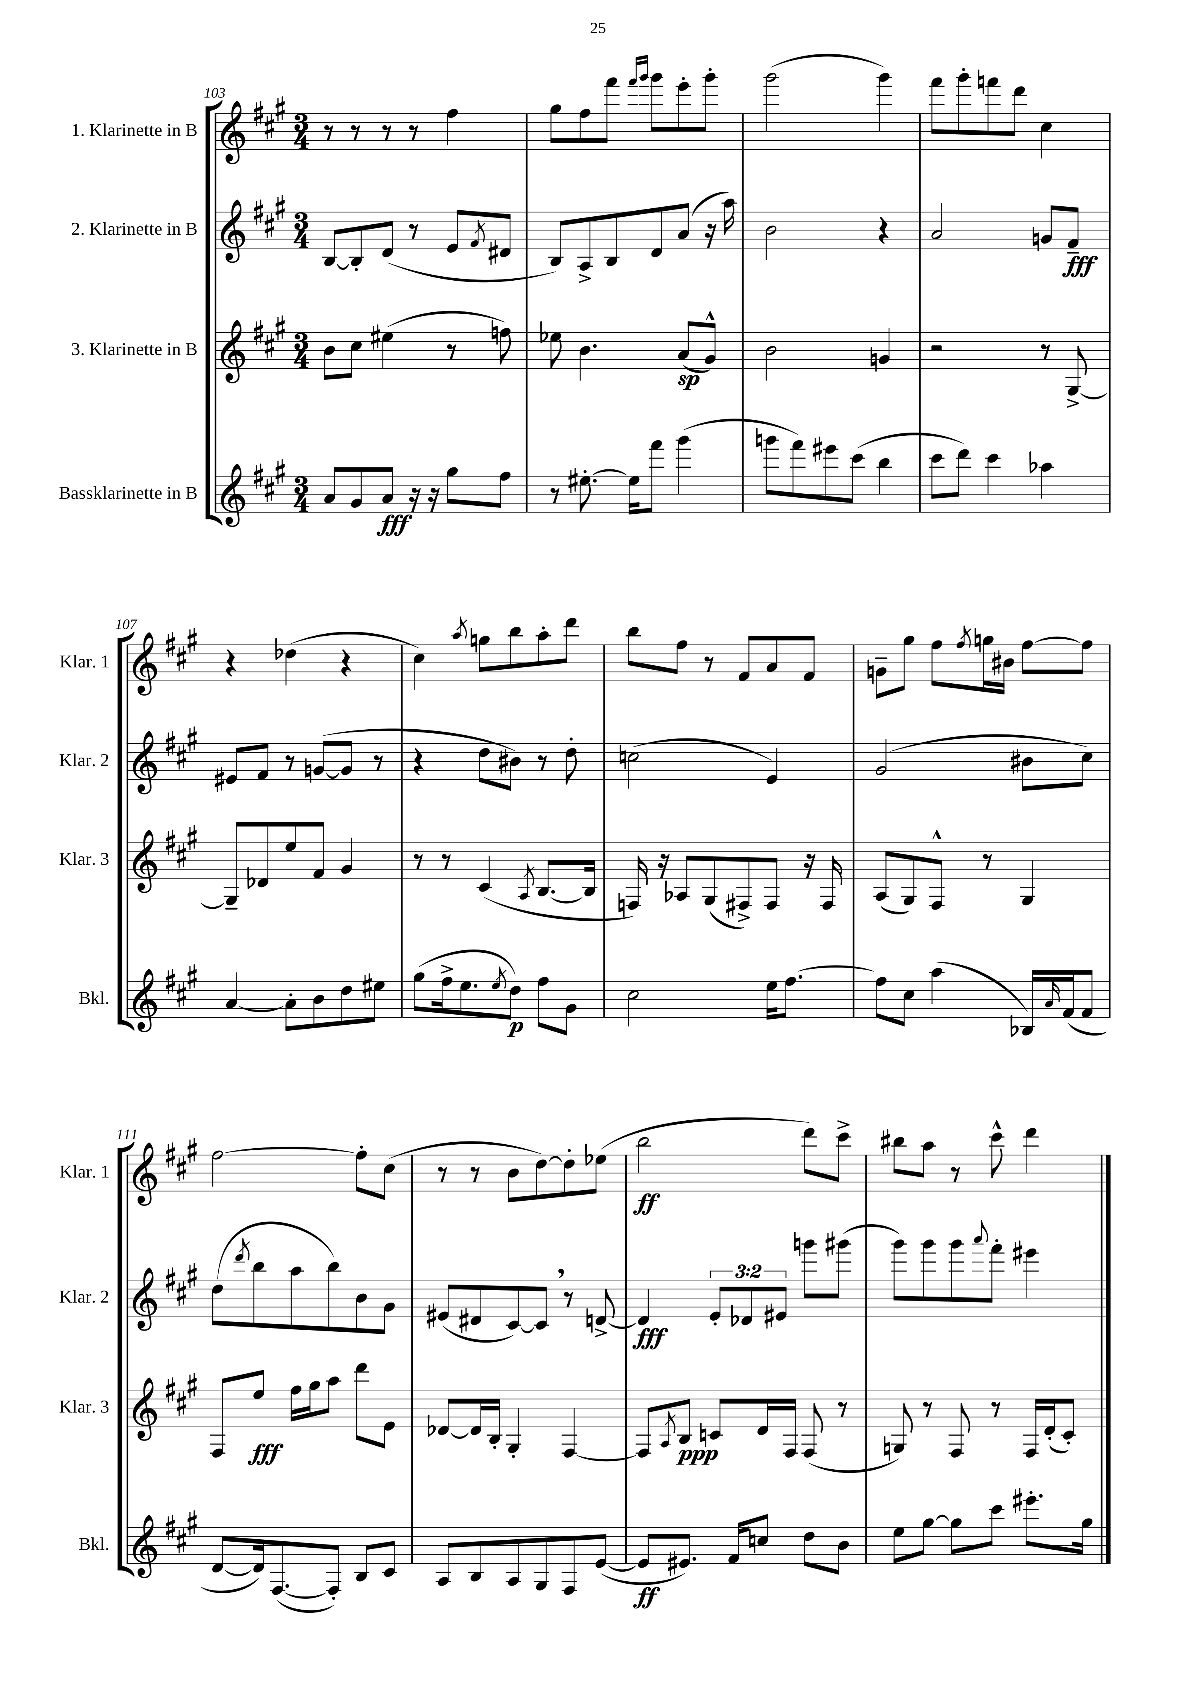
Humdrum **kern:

**kern	**dynam	**kern	**dynam	**kern	**dynam	**kern	**dynam
*part4	*part4	*part3	*part3	*part2	*part2	*part1	*part1
*staff4	*staff4	*staff3	*staff3	*staff2	*staff2	*staff1	*staff1
*I"Bassklarinette in B	*	*I"3. Klarinette in B	*	*I"2. Klarinette in B	*	*I"1. Klarinette in B	*
*I'Bkl.	*	*I'Klar. 3	*	*I'Klar. 2	*	*I'Klar. 1	*
*clefG2	*	*clefG2	*	*clefG2	*	*clefG2	*
*k[f#c#g#]	*	*k[f#c#g#]	*	*k[f#c#g#]	*	*k[f#c#g#]	*
*M3/4	*	*M3/4	*	*M3/4	*	*M3/4	*
=103	=103	=103	=103	=103	=103	=103	=103
8a/L	.	8b\L	.	[8B/L	.	8r	.
8g#/	.	8cc#\J	.	8B'/]	.	8r	.
8a/J	fff	(4ee#X\	.	(8d/J	.	8r	.
16r	.	.	.	8r	.	8r	.
16r	.	.	.	.	.	.	.
8gg#\L	.	8r	.	8e/L	.	4ff#\	.
.	.	.	.	8qf#/	.	.	.
8ff#\J	.	8ffn\)	.	8d#X/J	.	.	.
=104	=104	=104	=104	=104	=104	=104	=104
8r	.	8ee-X\	.	8B/L)	.	8gg#\L	.
[8.ee#X'\	.	4.b\	.	8A^/	.	8ff#\	.
.	.	.	.	8B/	.	8fff#\J	.
16ee#\KL]	.	.	.	.	.	.	.
.	.	.	.	.	.	16qqfff#/LL	.
.	.	.	.	.	.	16qqggg#/JJ	.
8fff#\J	.	.	.	8d/	.	8ggg#\L	.
(4ggg#\	.	(8a/L	sp	(8a/J	.	8eee'\	.
.	.	8g#^^/J)	.	16r	.	8ggg#'\J	.
.	.	.	.	16aa\)	.	.	.
=105	=105	=105	=105	=105	=105	=105	=105
8gggn\L	.	2b\	.	2b\	.	(2ggg#\	.
8fff#\)	.	.	.	.	.	.	.
8eee#X\	.	.	.	.	.	.	.
(8ccc#\J	.	.	.	.	.	.	.
4bb\	.	4gn/	.	4r	.	4ggg#\)	.
=106	=106	=106	=106	=106	=106	=106	=106
8ccc#\L	.	2r	.	2a/	.	8fff#\L	.
8ddd\J)	.	.	.	.	.	8ggg#'\	.
4ccc#\	.	.	.	.	.	8fffn\	.
.	.	.	.	.	.	8ddd\J	.
4aa-X\	.	8r	.	8gn/L	.	4cc#\	.
.	.	[8G#^/	.	8f#~/J	fff	.	.
!!LO:LB:g=z
=107	=107	=107	=107	=107	=107	=107	=107
[4a/	.	8G#~/L]	.	8e#X/L	.	4r	.
.	.	8d-X/	.	8f#/J	.	.	.
8a'\L]	.	8ee/	.	8r	.	(4dd-X\	.
8b\	.	8f#/J	.	([8gn/L	.	.	.
8dd\	.	4g#/	.	8g/J]	.	4r	.
8ee#X\J	.	.	.	8r	.	.	.
=108	=108	=108	=108	=108	=108	=108	=108
(8gg#\L	.	8r	.	4r	.	4cc#\)	.
16ff#^\k	.	8r	.	.	.	.	.
8.ee\	.	.	.	.	.	.	.
.	.	.	.	.	.	8qaa/	.
.	.	(4c#/	.	8dd\L	.	8ggn\L	.
8qee/	.	.	.	.	.	.	.
8dd\J)	p	.	.	8b#X\J)	.	8bb\	.
.	.	8qA/	.	.	.	.	.
8ff#\L	.	[8.B/L	.	8r	.	8aa'\	.
8g#\J	.	.	.	8dd'\	.	8ddd\J	.
.	.	16B/Jk]	.	.	.	.	.
=109	=109	=109	=109	=109	=109	=109	=109
2cc#\	.	16Fn/)	.	(2ccn\	.	8bb\L	.
.	.	16r	.	.	.	.	.
.	.	8A-X/L	.	.	.	8ff#\J	.
.	.	(8G#/	.	.	.	8r	.
.	.	8F#X^/)	.	.	.	8f#/L	.
16ee\KL	.	8F#/J	.	4e/)	.	8a/	.
[8.ff#\J	.	.	.	.	.	.	.
.	.	16r	.	.	.	8f#/J	.
.	.	16F#/	.	.	.	.	.
=110	=110	=110	=110	=110	=110	=110	=110
8ff#\L]	.	(8A/L	.	(2g#/	.	8gn~\L	.
8cc#\J	.	8G#/)	.	.	.	8gg#\J	.
(4aa\	.	8F#^^/J	.	.	.	8ff#\L	.
.	.	.	.	.	.	8qff#/	.
.	.	8r	.	.	.	16ggn\L	.
.	.	.	.	.	.	16b#X\JJ	.
16B-X/LL)	.	4G#/	.	8b#X\L	.	[8ff#\L	.
16qqa/	.	.	.	.	.	.	.
(16f#/J	.	.	.	.	.	.	.
8f#/J	.	.	.	8cc#\J)	.	8ff#\J]	.
!!LO:LB:g=z
=111	=111	=111	=111	=111	=111	=111	=111
[8d/L	.	8F#/L	.	(8dd\L	.	[2ff#\	.
.	.	.	.	8qddd/	.	.	.
16d/k])	.	8ee/J	fff	8bb\	.	.	.
([8.F#/	.	.	.	.	.	.	.
.	.	16ff#\LL	.	8aa\	.	.	.
.	.	16gg#\J	.	.	.	.	.
8F#'/J])	.	8aa\J	.	8bb\)	.	.	.
8B/L	.	8ddd\L	.	8b\	.	8ff#'\L]	.
8c#/J	.	8e\J	.	8g#\J	.	(8cc#\J	.
=112	=112	=112	=112	=112	=112	=112	=112
8A/L	.	[8d-X/L	.	(8e#X/L	.	8r	.
8B/	.	16d-/L]	.	8d#X/	.	8r	.
.	.	16B'/JJ	.	.	.	.	.
8A/	.	4G#'/	.	[8c#/)	.	8b\L	.
8G#/	.	.	.	8c#,/J]	.	[8dd\)	.
8F#/	.	[4F#/	.	8r	.	8dd'\]	.
([8e/J	.	.	.	[8dn^/	.	(8ee-X\J	.
=113	=113	=113	=113	=113	=113	=113	=113
8e/L]	ff	8F#/L]	.	4d/]	fff	2bb\	ff
.	.	8qA/	.	.	.	.	.
8.e#X/J)	.	8B/J	ppp	.	.	.	.
.	.	8cn/L	.	12e'/L	.	.	.
16f#/KL	.	.	.	.	.	.	.
.	.	.	.	12d-X/	.	.	.
8ccn/J	.	16d/L	.	.	.	.	.
.	.	.	.	12e#X/J	.	.	.
.	.	16F#/JJ	.	.	.	.	.
8dd\L	.	(8F#/	.	8gggn\L	.	8ddd\L)	.
8b\J	.	8r	.	(8ggg#X\J	.	8ccc#^\J	.
=114	=114	=114	=114	=114	=114	=114	=114
8ee\L	.	8Gn/)	.	8ggg#\L)	.	8bb#X\L	.
[8gg#\J	.	8r	.	8ggg#\	.	8aa\J	.
8gg#\L]	.	8F#/	.	8ggg#\	.	8r	.
.	.	.	.	8qqaaa/	.	.	.
8ccc#\J	.	8r	.	8fff#'\J	.	8ccc#^^\	.
8.eee#X'\L	.	16F#/LL	.	4eee#X\	.	4ddd\	.
.	.	(16d'/J	.	.	.	.	.
.	.	8c#'/J)	.	.	.	.	.
16gg#\Jk	.	.	.	.	.	.	.
==	==	==	==	==	==	==	==
*-	*-	*-	*-	*-	*-	*-	*-
